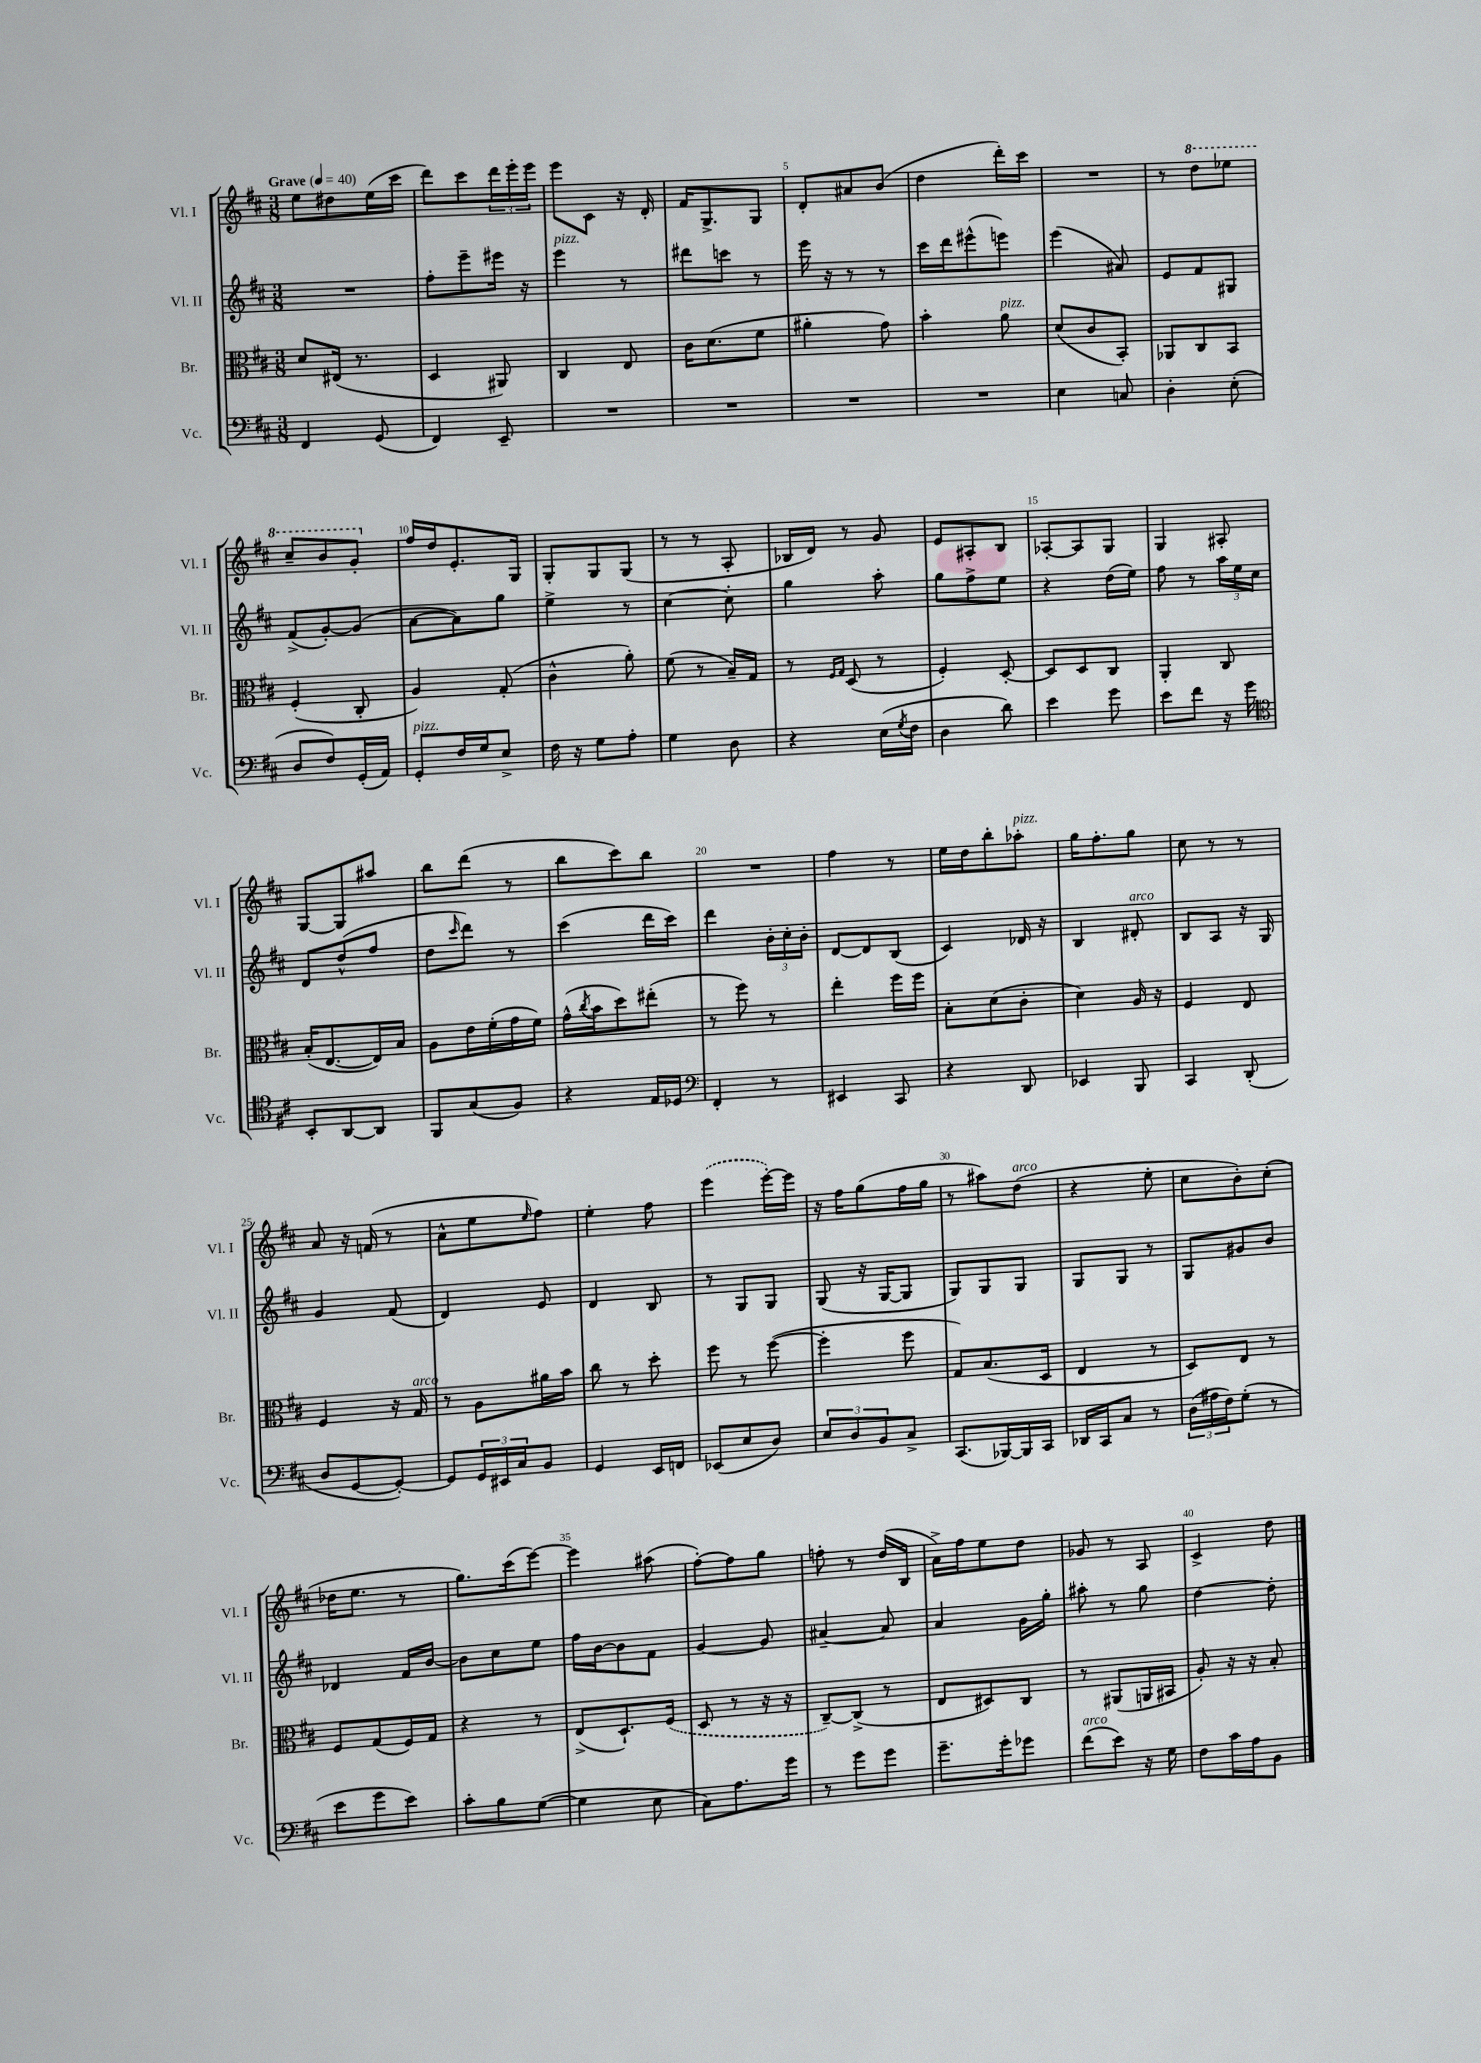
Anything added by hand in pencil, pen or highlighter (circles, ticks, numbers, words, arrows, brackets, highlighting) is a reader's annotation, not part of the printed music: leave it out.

**kern	**kern	**kern	**kern
*staff4	*staff3	*staff2	*staff1
*clefF4	*clefC3	*clefG2	*clefG2
*k[f#c#]	*k[f#c#]	*k[f#c#]	*k[f#c#]
*M3/8	*M3/8	*M3/8	*M3/8
*MM40	*MM40	*MM40	*MM40
4FF#/	8d/L	4.r	8ee\L
.	(16E#/Jk	.	8dd#\
.	8.r	.	.
(8GG/	.	.	(16ee\L
.	.	.	16ccc#\JJ
=	=	=	=
4FF#/)	4D/	8ff#'\L	8ddd\L)
.	.	8eee~\	8ccc#\
8EE~/	8AA#/)	16eee#\Jk	24ddd\L
.	.	.	24eee'\
.	.	16r	.
.	.	.	24eee\JJ
=	=	=	=
4.r	4C#/	4eee\	8eee\L
.	.	.	8c#\J
.	8E/	8r	16r
.	.	.	16d'/
=	=	=	=
4.r	16c#\LK	8ddd#\L	16f#/LK
.	(8.d\	.	8.G^/
.	.	8ccc\J	.
.	8f#\J	8r	8G/J
=	=	=	=
4.r	4a#'\	16eee\	8d'/L
.	.	16r	.
.	.	8r	8a#/
.	8g\)	8r	(8b/J
=	=	=	=
4.r	4b'\	16ccc#\LL	4dd\
.	.	16ddd\J	.
.	.	(8eee#^^\	.
.	8a\	8eee\J)	16ddd'\LL)
.	.	.	16ccc#\JJ
=	=	=	=
4E\	(8d/L	(4eee\	4.r
.	8c#/	.	.
8C/	8BB'/J)	8a#/)	.
=	=	=	=
4D'\	8AA-/L	8e/L	8r
.	8C#/	8f#/	8ddd\L
(8E'\	8BB/J	8G#/J	8eee-\J
=	=	=	=
8D/L	(4F#'/	(8f#^/L	8ccc#~/L
8F#/)	.	[8g'/)	8bb/
(16GG'/L	8C#'/	(8g/]J	8gg'/J
16AA/JJ)	.	.	.
=	=	=	=
8GG'/L	4A/)	[8a\L	16ff#/LL
.	.	.	16dd/J
16F#/L	.	8a\])	8.e'/
16G/J	.	.	.
8E^/J	(8G'/	8gg\J	.
.	.	.	16G/Jk
=	=	=	=
16F#\	4c#^^\	4ee^\	8G'/L
16r	.	.	.
8G\L	.	.	8G/
8A'\J	8a'\)	8r	(8G/J
=	=	=	=
4G\	(8f#\	[4cc#\	8r
.	8r	.	8r
8D\	16B~/LL)	8cc#'\]	8A'/
.	16G/JJ	.	.
=	=	=	=
4r	8r	4gg\	16B-/LL
.	.	.	16d/JJ)
.	16qqF#/LL	.	.
.	16qqG/JJ	.	.
.	(8D/	.	8r
(16E\LL	8r	8aa'\	8g/
8qG/	.	.	.
16F#\JJ	.	.	.
=	=	=	=
4D\	4F#'/)	8gg\L	8e/L
.	.	8ff#^\	8A#'/
8d\)	[8D'/	8ee\J	8B/J
=	=	=	=
4e\	8D/]L	4r	[8A-'/L
.	8D/	.	8A-/]
8g\	8C#/J	(16dd\LL	8G/J
.	.	16ee\JJ)	.
=	=	=	=
8e\L	4AA'/	8ff#\	4G/
8f#\J	.	8r	.
16r	8C#/	24aa\LL	8A#'/
.	.	24ee\	.
16g\	.	.	.
.	.	24cc#\JJ	.
=	=	=	=
*clefC4	*	*	*
8BB'/L	(16B'/LK	8d/L	[8G/L
.	[8.E/	.	.
[8AA/	.	(8dd^^/	8G/]
8AA/]J	16E/]L)	8ff#/J	8aa#/J
.	16B/JJ	.	.
=	=	=	=
8FF#/L	8A\L	8dd\L	8bb\L
.	.	16qqccc#/	.
(8G/	16e\L	8ddd\J)	(8ddd\J
.	(16f#'\	.	.
8F#/J)	16g\	8r	8r
.	16f#\JJ)	.	.
=	=	=	=
4r	(16g^^\LL	(4ccc#\	8bb\L
.	8qcc#/	.	.
.	16b\J	.	.
.	8dd\)	.	8ccc#\)
16E/LL	(8ee#'\J	16ddd\LL	8bb\J
16D-/JJ	.	16ccc#\JJ)	.
=	=	=	=
*clefF4	*	*	*
4FF#'/	8r	4ddd\	4.r
.	8ff#\)	.	.
8r	8r	24b'\LL	.
.	.	24cc#'\	.
.	.	24b'\JJ	.
=	=	=	=
4EE#/	4ee'\	[8d/L	4ff#\
.	.	8d/]	.
8CC#/	16ff#\LL	(8B/J	8r
.	16ff#\JJ	.	.
=	=	=	=
4r	8B'\L	4c#/)	16ee\LL
.	.	.	16dd\J
.	(8d\	.	8bb'\
8DD/	8c#'\J	16d-/	8aa-'\J
.	.	16r	.
=	=	=	=
4EE-/	4d\)	4B/	16gg\LK
.	.	.	8.ff#'\
8BBB/	16A/	8d#'/	8gg\J
.	16r	.	.
=	=	=	=
4CC#/	4F#/	8B/L	8cc#\
.	.	8A/J	8r
(8DD'/	8E/	16r	8r
.	.	16G/	.
=	=	=	=
8D/L	4F#/	4g/	8a/
[8GG/	.	.	16r
.	.	.	(16f/
8GG'/_J)	16r	(8f#/	8r
.	16G/	.	.
=	=	=	=
8GG/]L	8r	4d/)	8a^^\L
24GG/L	8A\L	.	8ee\
24EE#/	.	.	.
24C#/J	.	.	.
.	.	.	16qqee/
8BB/J	16a#\L	8e/	8ff#\J)
.	16b\JJ	.	.
=	=	=	=
4GG/	8cc#\	4d/	4ee'\
.	8r	.	.
16EE/LL	8dd'\	8B/	8ff#\
16FF/JJ	.	.	.
=	=	=	=
(8EE-/L	8ff#\	8r	(4eee\
8E/	8r	8G/L	.
8D/J)	([8ff#\	8G/J	[16eee'\LL)
.	.	.	16eee\]JJ
=	=	=	=
12E/L	4ff#'\]	(8G/	16r
.	.	.	16ff#\LK
12D/	.	.	.
.	.	16r	(8gg\
12BB/	.	.	.
.	.	[16G/LK	.
8C#^/J	8ff#\	8G/]J	16ff#\L
.	.	.	16gg\JJ
=	=	=	=
(8.CC#/L	8G/L)	8G/L)	8r
.	(8.B/	8G/	8aa#\L)
[16BBB-/L)	.	.	.
16BBB-/]	.	8G/J	(8dd\J
16CC#/JJ	16D/Jk	.	.
=	=	=	=
16DD-/LL	4E/	8G/L	4r
16CC#/J	.	.	.
8C#/J	.	8G/J	.
8r	8r	8r	8ee'\
=	=	=	=
(24D\LL	8D/L)	8G/L	8cc#\L
24A#\	.	.	.
24F#\J)	.	.	.
(8G'\J	8E/J	8g#/	8b'\)
8r	8r	8b/J	(8cc#'\J
=	=	=	=
8e\L	8F#/L	4d-/	16dd-\LK
.	.	.	8.ee\J
8g\	(8G/	.	.
8e\J)	16F#/L)	16f#/LL	8r
.	16G/JJ	[16b/JJ	.
=	=	=	=
8c#'\L	4r	8b\]L	8.gg\L)
8B\	.	8cc#\	.
.	.	.	(16ccc#\k
([8G\J	8r	8ee\J	[8eee\J)
=	=	=	=
4G\]	(8E^/L	16ff#\LL	4eee\]
.	.	[16b\J	.
.	8.D`/)	8b\]	.
8E\	.	8f#\J	(8aa#\
.	(16F#/Jk	.	.
=	=	=	=
8C#\L)	8D/	[4g/	[8ff#'\L)
8.A\	8r	.	8ff#\]
.	16r	8g/]	8gg\J
16g\Jk	16r	.	.
=	=	=	=
8r	[8C#~/L)	[4a#~/	8ff'\
8g\L	(8C#^/]J	.	8r
8g\J	8r	8a#/]	(16dd/LL
.	.	.	16B/JJ
=	=	=	=
8.g~\L	8E/L	4a/	16a^\LL)
.	.	.	16ff#\J
.	8D#/)	.	8ee\
16g'\k	.	.	.
8g-\J	8C#/J	16g\LL	8dd\J
.	.	16gg'\JJ	.
=	=	=	=
(8f#\L	8r	8aa#'\	8g-/
8e\J)	(8AA#/L	8r	8r
16r	16AA/L	8gg\	8A/
16G\	16BB#/JJ	.	.
=	=	=	=
8F#\L	8A'/)	[4dd\	4c#^/
16c#\L	16r	.	.
16A\J	16r	.	.
8BB\J	8B'/	8dd'\]	8dd\
==	==	==	==
*-	*-	*-	*-
